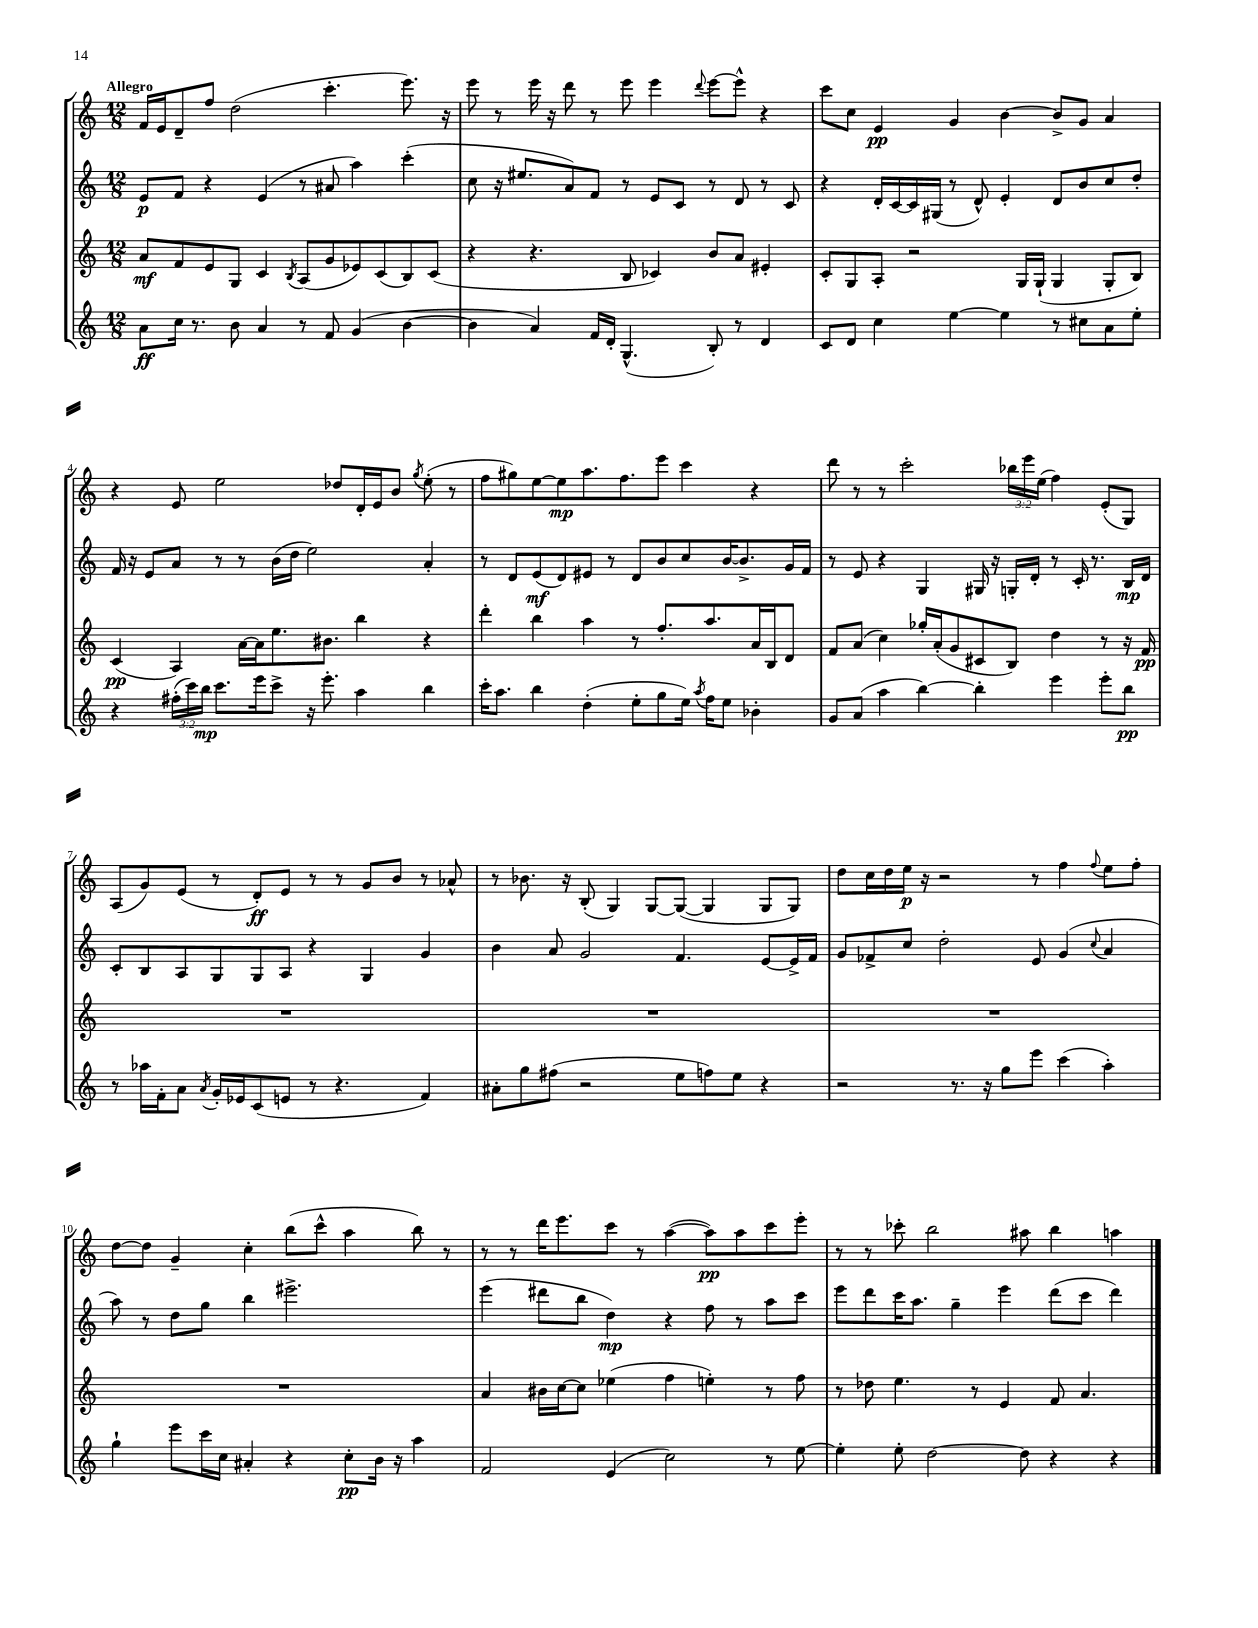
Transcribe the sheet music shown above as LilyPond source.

<<
\new StaffGroup <<
\new Staff = "s0" {
    \clef treble \key c \major \numericTimeSignature \time 12/8 \override Staff.TupletNumber.text = #tuplet-number::calc-fraction-text \tempo "Allegro"
    \autoBeamOff f'16[ e'16 d'8-- f''8] d''2( c'''4.-. e'''8.) r16 |
    e'''8 r8 e'''16 r16 d'''8 r8 e'''8 e'''4 \appoggiatura { d'''8 } e'''8[~ e'''8]-^ r4 |
    c'''8[ c''8] e'4\pp g'4 b'4~ b'8[-> g'8] a'4 |
    r4 e'8 e''2 des''8[ d'16-. e'16 b'8] \acciaccatura { g''8 } e''8-.( r8 |
    f''8[ gis''8) e''8~ e''8\mp a''8. f''8. e'''8] c'''4 r4 |
    d'''8 r8 r8 c'''2-. \tuplet 3/2 { bes''16[ e'''16 e''16]( } f''4) e'8[-.( g8]) |
    a8[( g'8) e'8]( r8 d'8[-.\ff) e'8] r8 r8 g'8[ b'8] r8 aes'8-^ |
    r8 bes'8. r16 b8-.( g4) g8[~ g8]~( g4 g8[ g8]) |
    d''8[ c''16 d''16 e''16]\p r16 r2 r8 f''4 \appoggiatura { f''8 } e''8[ f''8]-. |
    d''8[~ d''8] g'4-- c''4-. b''8[( c'''8]-^ a''4 b''8) r8 |
    r8 r8 d'''16[ e'''8. c'''8] r8 a''4~( a''8[\pp) a''8 c'''8 e'''8]-. |
    r8 r8 ces'''8-. b''2 ais''8 b''4 a''4 \bar "|." |
}
\new Staff = "s1" {
    \clef treble \key c \major \numericTimeSignature \time 12/8
    \autoBeamOff e'8[\p f'8] r4 e'4( r8 ais'8 a''4) c'''4-.( |
    c''8 r16 eis''8.[ a'8) f'8] r8 e'8[ c'8] r8 d'8 r8 c'8 |
    r4 d'16[-. c'16~ c'16 gis16]( r8 d'8-^) e'4-. d'8[ b'8 c''8 d''8]-. |
    f'16 r16 e'8[ a'8] r8 r8 b'16[( d''16] e''2) a'4-. |
    r8 d'8[ e'8\mf( d'8) eis'8] r8 d'8[ b'8 c''8 b'16~ b'8.-> g'16 f'16] |
    r8 e'8 r4 g4 gis16 r16 g16[-. d'16]-. r8 c'16-. r8. b16[\mp d'16] |
    c'8[-. b8 a8 g8 g8 a8] r4 g4 g'4 |
    b'4 a'8 g'2 f'4. e'8[~ e'16-> f'16] |
    g'8[ fes'8-> c''8] d''2-. e'8 g'4( \appoggiatura { c''8 } a'4 |
    a''8) r8 d''8[ g''8] b''4 eis'''2.-> |
    e'''4( dis'''8[ b''8] d''4\mp) r4 f''8 r8 a''8[ c'''8] |
    e'''8[ d'''8 c'''16 a''8.] g''4-- e'''4 d'''8[( c'''8] d'''4) \bar "|." |
}
\new Staff = "s2" {
    \clef treble \key c \major \numericTimeSignature \time 12/8
    \autoBeamOff a'8[\mf f'8 e'8 g8] c'4 \acciaccatura { b8 } a8[( g'8 ees'8) c'8( b8) c'8]( |
    r4 r4. b8 ces'4) b'8[ a'8] eis'4-. |
    c'8[-. g8 a8]-. r2 g16[ g16]-!( g4 g8[-. b8]) |
    c'4\pp( a4) a'16[~ a'16 e''8. bis'8.] b''4 r4 |
    d'''4-. b''4 a''4 r8 f''8.[-. a''8. a'16 b16 d'8] |
    f'8[ a'8]( c''4) ges''16[-. a'16-.( g'8 cis'8 b8]) d''4 r8 r16 f'16\pp |
    R1. |
    R1. |
    R1. |
    R1. |
    a'4 bis'16[ c''16~ c''8] ees''4( f''4 e''4-.) r8 f''8 |
    r8 des''8 e''4. r8 e'4 f'8 a'4. \bar "|." |
}
\new Staff = "s3" {
    \clef treble \key c \major \numericTimeSignature \time 12/8 \override Staff.TupletNumber.text = #tuplet-number::calc-fraction-text
    \autoBeamOff a'8[\ff c''16] r8. b'8 a'4 r8 f'8 g'4( b'4~ |
    b'4 a'4) f'16[ d'16]-. g4.-^( b8-.) r8 d'4 |
    c'8[ d'8] c''4 e''4~ e''4 r8 cis''8[ a'8 e''8]-. |
    r4 \tuplet 3/2 { fis''16[-.( c'''16) b''16]\mp } c'''8.[ e'''16 c'''8]-> r16 e'''8.-. a''4 b''4 |
    c'''16[-. a''8.] b''4 d''4-.( e''8[-. g''8 e''16]) \acciaccatura { a''8 } f''16[ e''8] bes'4-. |
    g'8[ a'8]( a''4 b''4~) b''4-. e'''4 e'''8[-. b''8]\pp |
    r8 aes''16[ f'16-. a'8] \acciaccatura { a'8 } g'16[-. ees'16 c'8( e'8] r8 r4. f'4) |
    ais'8[-. g''8 fis''8]( r2 e''8[ f''8) e''8] r4 |
    r2 r8. r16 g''8[ e'''8] c'''4( a''4-.) |
    g''4-! e'''8[ c'''16 c''16] ais'4-. r4 c''8[-.\pp b'16] r16 a''4 |
    f'2 e'4( c''2) r8 e''8~ |
    e''4-. e''8-. d''2~ d''8 r4 r4 \bar "|." |
}
>>
>>
